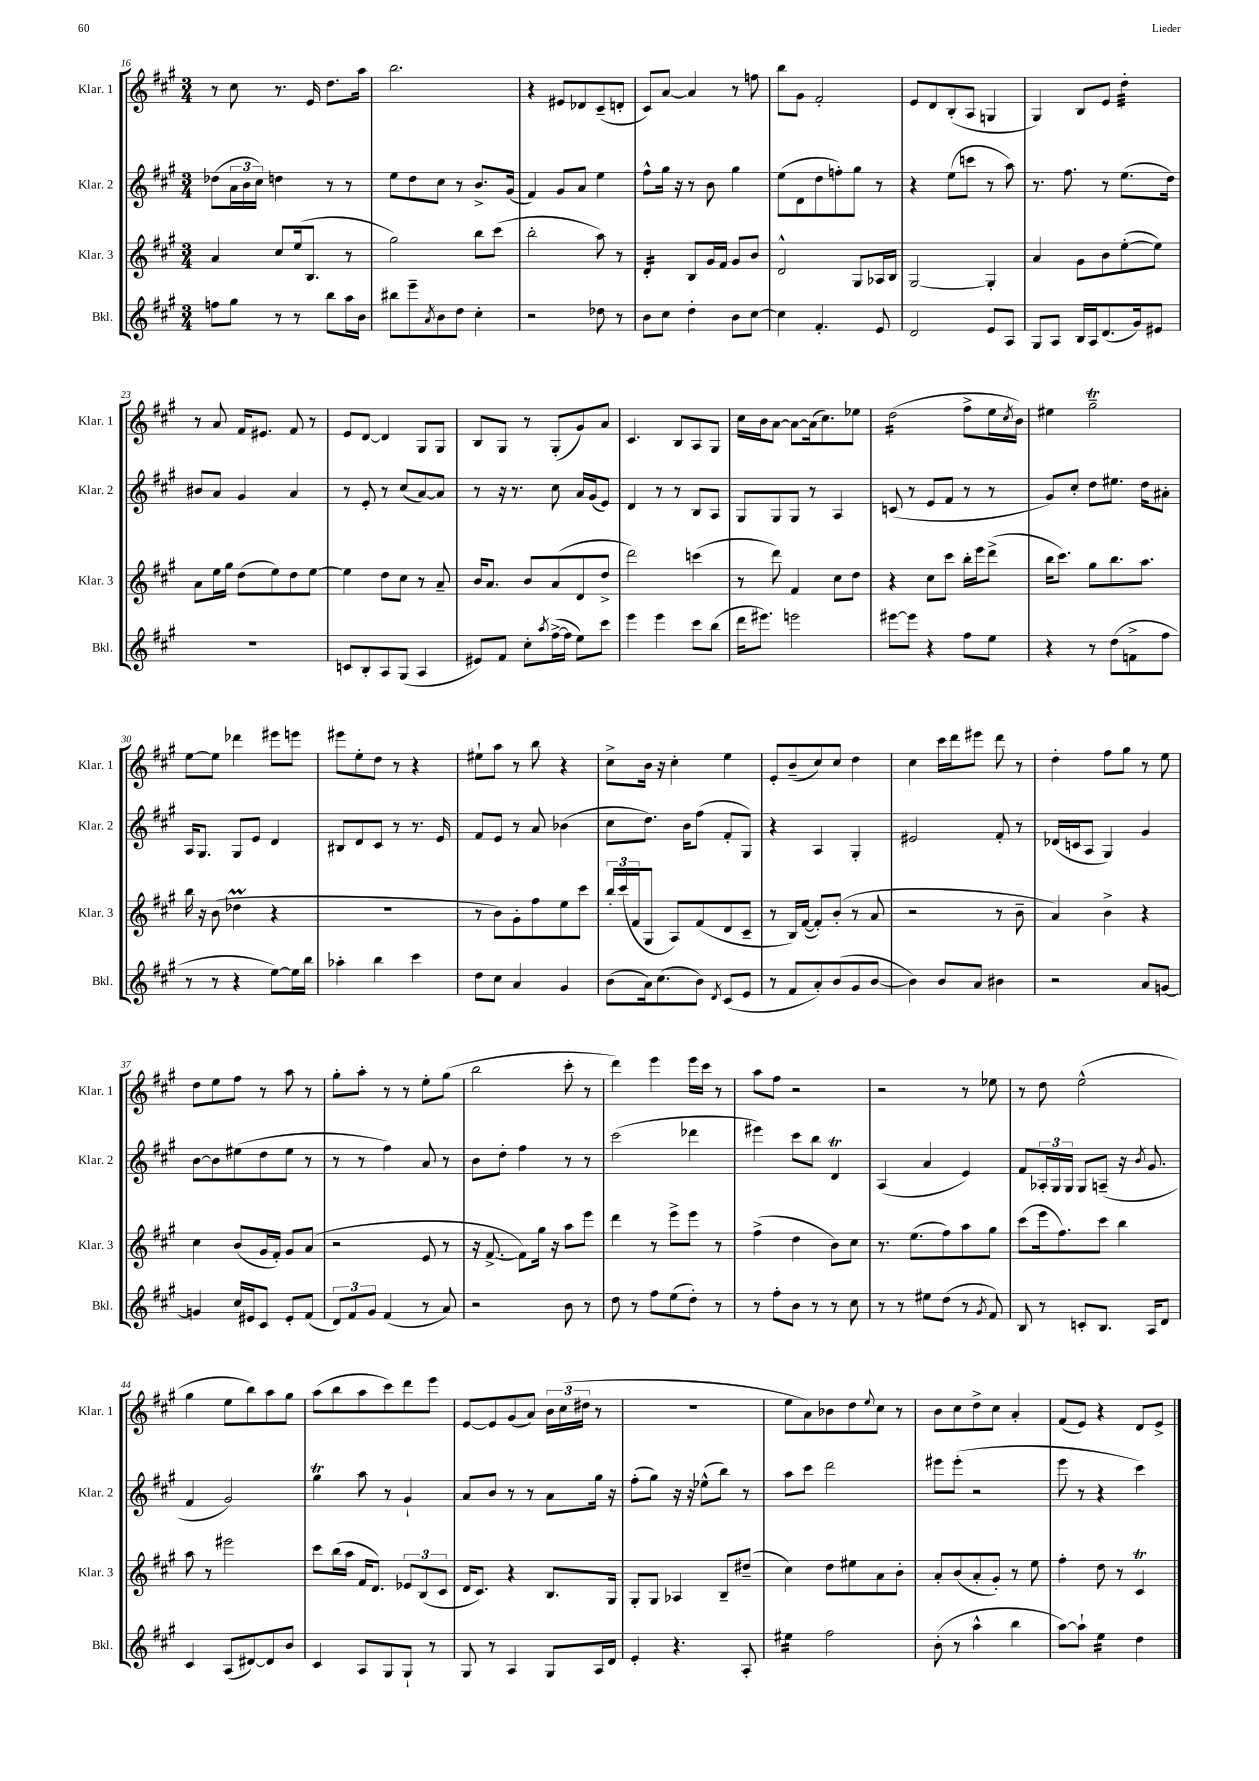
<<
\new StaffGroup <<
\new Staff = "s0" \with { instrumentName = "Klar. 1" shortInstrumentName = "Klar. 1" } {
    \clef treble \key a \major \numericTimeSignature \time 3/4
    r8 cis''8 r8. e'16 d''8. a''16 |
    b''2. |
    r4 eis'8 des'8 cis'8--( d'8-. |
    cis'8) a'8~ a'4 r8 f''8 |
    b''8 gis'8 fis'2-. |
    e'8 d'8 b8-.( a8 g4 |
    gis4) b8 e'8 d''4:32-. |
    r8 a'8 fis'16 eis'8. fis'8 r8 |
    e'8 d'8~ d'4 gis8 gis8 |
    b8 gis8 r8 gis8-.( gis'8) a'8 |
    cis'4. b8 a8 gis8 |
    cis''16 b'16 a'8~ a'8~ a'16( cis''8.) ees''8 |
    d''2:16( fis''8-> e''16 \acciaccatura { cis''8 } b'16) |
    eis''4 gis''2--\trill |
    e''8~ e''8 des'''4 eis'''8 e'''8 |
    eis'''8 e''8-. d''8 r8 r4 |
    eis''8-! a''8 r8 b''8 r4 |
    cis''8-> b'16 r16 cis''4-. e''4 |
    e'8-. b'8--( cis''8) cis''8 d''4 |
    cis''4 cis'''16 d'''16 eis'''8 d'''8 r8 |
    d''4-. fis''8 gis''8 r8 e''8 |
    d''8 e''8 fis''8 r8 a''8 r8 |
    gis''8-. a''8-. r8 r8 e''8-. gis''8( |
    b''2 cis'''8-. r8 |
    d'''4) e'''4 e'''16 cis'''16 r8 |
    a''8 fis''8 r2 |
    r2 r8 ees''8 |
    r8 d''8 e''2-^( |
    gis''4 e''8 b''8) a''8 gis''8 |
    a''8( b''8 a''8 cis'''8) d'''8 e'''8 |
    e'8~ e'8 gis'8( a'8) \tuplet 3/2 { b'16 cis''16( dis''16 } r8 |
    R2. |
    e''8 a'8) bes'8 d''8 \appoggiatura { e''8 } cis''8 r8 |
    b'8 cis''8 d''8-> cis''8 a'4-. |
    fis'8( e'8) r4 d'8 e'8-> \bar "|." |
}
\new Staff = "s1" \with { instrumentName = "Klar. 2" shortInstrumentName = "Klar. 2" } {
    \clef treble \key a \major \numericTimeSignature \time 3/4
    des''8( \tuplet 3/2 { a'16 b'16 cis''16) } d''4 r8 r8 |
    e''8 d''8 cis''8 r8 b'8.-> gis'16( |
    fis'4) gis'8 a'8 e''4 |
    fis''8-^ gis''16 r16 r8 b'8 gis''4 |
    e''8( d'8 d''8 f''8-.) gis''8 r8 |
    r4 e''8( c'''8 r8 a''8) |
    r8. fis''8. r8 e''8.( d''16) |
    bis'8 a'8 gis'4 a'4 |
    r8 e'8-. r8 cis''8( a'8~) a'8 |
    r8 r16 r8. cis''8 a'16 gis'16( e'8) |
    d'4 r8 r8 b8 a8 |
    gis8 gis8 gis8 r8 a4 |
    c'8( r8 e'8 fis'8 r8 r8 |
    gis'8) cis''8-. d''8 eis''8. d''16 ais'8-. |
    a16 gis8. gis8 e'8 d'4 |
    bis8 d'8 cis'8 r8 r8. e'16 |
    fis'8 e'8 r8 a'8 bes'4( |
    cis''8 d''8.) b'16 fis''8( fis'8-. gis8) |
    r4 a4 gis4-. |
    eis'2 fis'8-. r8 |
    des'16( c'16 a8 gis4) gis'4 |
    b'8~ b'8 eis''8( d''8 eis''8 r8 |
    r8 r8 fis''4) a'8 r8 |
    b'8 d''8-. fis''4 r8 r8 |
    cis'''2( des'''4 |
    eis'''4) cis'''8 b''8 d'4\trill |
    a4( a'4 e'4) |
    fis'8 \tuplet 3/2 { aes16-. gis16 gis16 } gis8 a8--( r16 \acciaccatura { b'8 } gis'8. |
    fis'4 gis'2) |
    gis''4\trill a''8 r8 gis'4-! |
    a'8 b'8 r8 r8 a'8 gis''16 r16 |
    fis''8-.( gis''8) r16 r16 ees''8-^( b''8) r8 |
    a''8 cis'''8 d'''2 |
    eis'''8 eis'''8-.( r2 |
    e'''8 r8 r4 cis'''4) \bar "|." |
}
\new Staff = "s2" \with { instrumentName = "Klar. 3" shortInstrumentName = "Klar. 3" } {
    \clef treble \key a \major \numericTimeSignature \time 3/4
    a'4 cis''8 e''16( b8. r8 |
    gis''2) b''8 cis'''8( |
    b''2-. a''8) r8 |
    d'4:16-. b8 gis'16 fis'16 gis'8 b'8 |
    d'2-^ gis8 aes16 b16 |
    gis2~ gis4-. |
    a'4 gis'8 b'8 e''8~-.( e''8) |
    a'8 e''16 gis''16 d''8( e''8) d''8 e''8~ |
    e''4 d''8 cis''8 r8 a'8-- |
    b'16 a'8. b'8 a'8( d'8 d''8-> |
    d'''2) c'''4( |
    r8 d'''8) fis'4 cis''8 d''8 |
    r4 cis''8 cis'''8 b''16-. e'''16 d'''8->( |
    b''16 cis'''8.) gis''8 b''8. a''8. |
    b''16 r16 b'8( des''4\prall r4 |
    R2. |
    r8 b'8) gis'8-. fis''8 e''8 cis'''8 |
    \tuplet 3/2 { b''16-. cis'''16( fis'16 } gis8 a8) fis'8( d'8 cis'8-- |
    r8 b16) fis'16~( fis'8-.) b'8-.( r8 a'8 |
    r2 r8 b'8-- |
    a'4) b'4-> r4 |
    cis''4 b'8( gis'16 fis'16-.) gis'8 a'8( |
    r2 e'8 r8 |
    r16 fis'8.~-> fis'8) gis''16 r16 a''8 e'''8 |
    d'''4 r8 e'''8-> e'''8 r8 |
    fis''4->( d''4 b'8) cis''8 |
    r8. e''8.( fis''8) a''8 gis''8 |
    cis'''8( e'''16 fis''8.) cis'''8 b''4 |
    a''8 r8 eis'''2 |
    cis'''8 b''16( a''16 fis'16 d'8.) \tuplet 3/2 { ees'8 b8( cis'8 } |
    d'16 cis'8.) r4 b8. gis16 |
    gis8-. gis8 aes4 b8-- dis''8--( |
    cis''4) d''8 eis''8 a'8 b'8-. |
    a'8-. b'8( a'8-. gis'8-.) r8 e''8 |
    fis''4-. d''8 r8 cis'4\trill \bar "|." |
}
\new Staff = "s3" \with { instrumentName = "Bkl." shortInstrumentName = "Bkl." } {
    \clef treble \key a \major \numericTimeSignature \time 3/4
    f''8 gis''8 r8 r8 b''8 a''16 b'16 |
    bis''8 e'''8-- \acciaccatura { a'8 } b'8 d''8 cis''4-. |
    r2 des''8 r8 |
    b'8 cis''8 d''4-. b'8 cis''8~ |
    cis''4 fis'4.-. e'8 |
    d'2 e'8 a8 |
    gis8 a8 b16 a16 d'8.( gis'16) eis'8 |
    R2. |
    c'8 b8-. a8 gis8( a4 |
    eis'8) fis'8 cis''8-. \acciaccatura { a''8 } fis''16~->( fis''16 e''8) cis'''8 |
    e'''4 e'''4 cis'''8 b''8( |
    d'''16 eis'''8.) e'''2 |
    eis'''8~ eis'''8 r4 fis''8 e''8 |
    r4 r8 d''8( f'8-> fis''8 |
    r8 r8 r4 e''8~) e''16 b''16 |
    aes''4-. b''4 cis'''4 |
    d''8 cis''8 a'4 gis'4 |
    b'8( a'16) cis''8.( b'8) \acciaccatura { d'8 } cis'8( e'8 |
    r8 fis'8 a'8-.) b'8( gis'8 b'8~ |
    b'4) b'8 a'8 bis'4 |
    r2 a'8 g'8~ |
    g'4 cis''16 eis'16 cis'8 eis'8-. fis'8( |
    \tuplet 3/2 { d'8) fis'8 gis'8 } fis'4( r8 a'8) |
    r2 b'8 r8 |
    d''8 r8 fis''8 e''8( d''8-.) r8 |
    r8 fis''8-. b'8 r8 r8 cis''8 |
    r8 r8 eis''8 d''8( r8 \acciaccatura { gis'8 } fis'8) |
    b8 r8 c'8-. b8. a16 d'8 |
    cis'4 a8( dis'8~) dis'8 b'8 |
    cis'4 a8 gis8 gis8-! r8 |
    gis8 r8 a4 gis8 a16 d'16 |
    e'4-. r4. a8-. |
    eis''4:16 fis''2 |
    b'8-.( r8 a''4-^ b''4 |
    a''8~) a''8-! e''4:16 d''4 \bar "|." |
}
>>
>>
\layout { \context { \Score currentBarNumber = #16 } }
